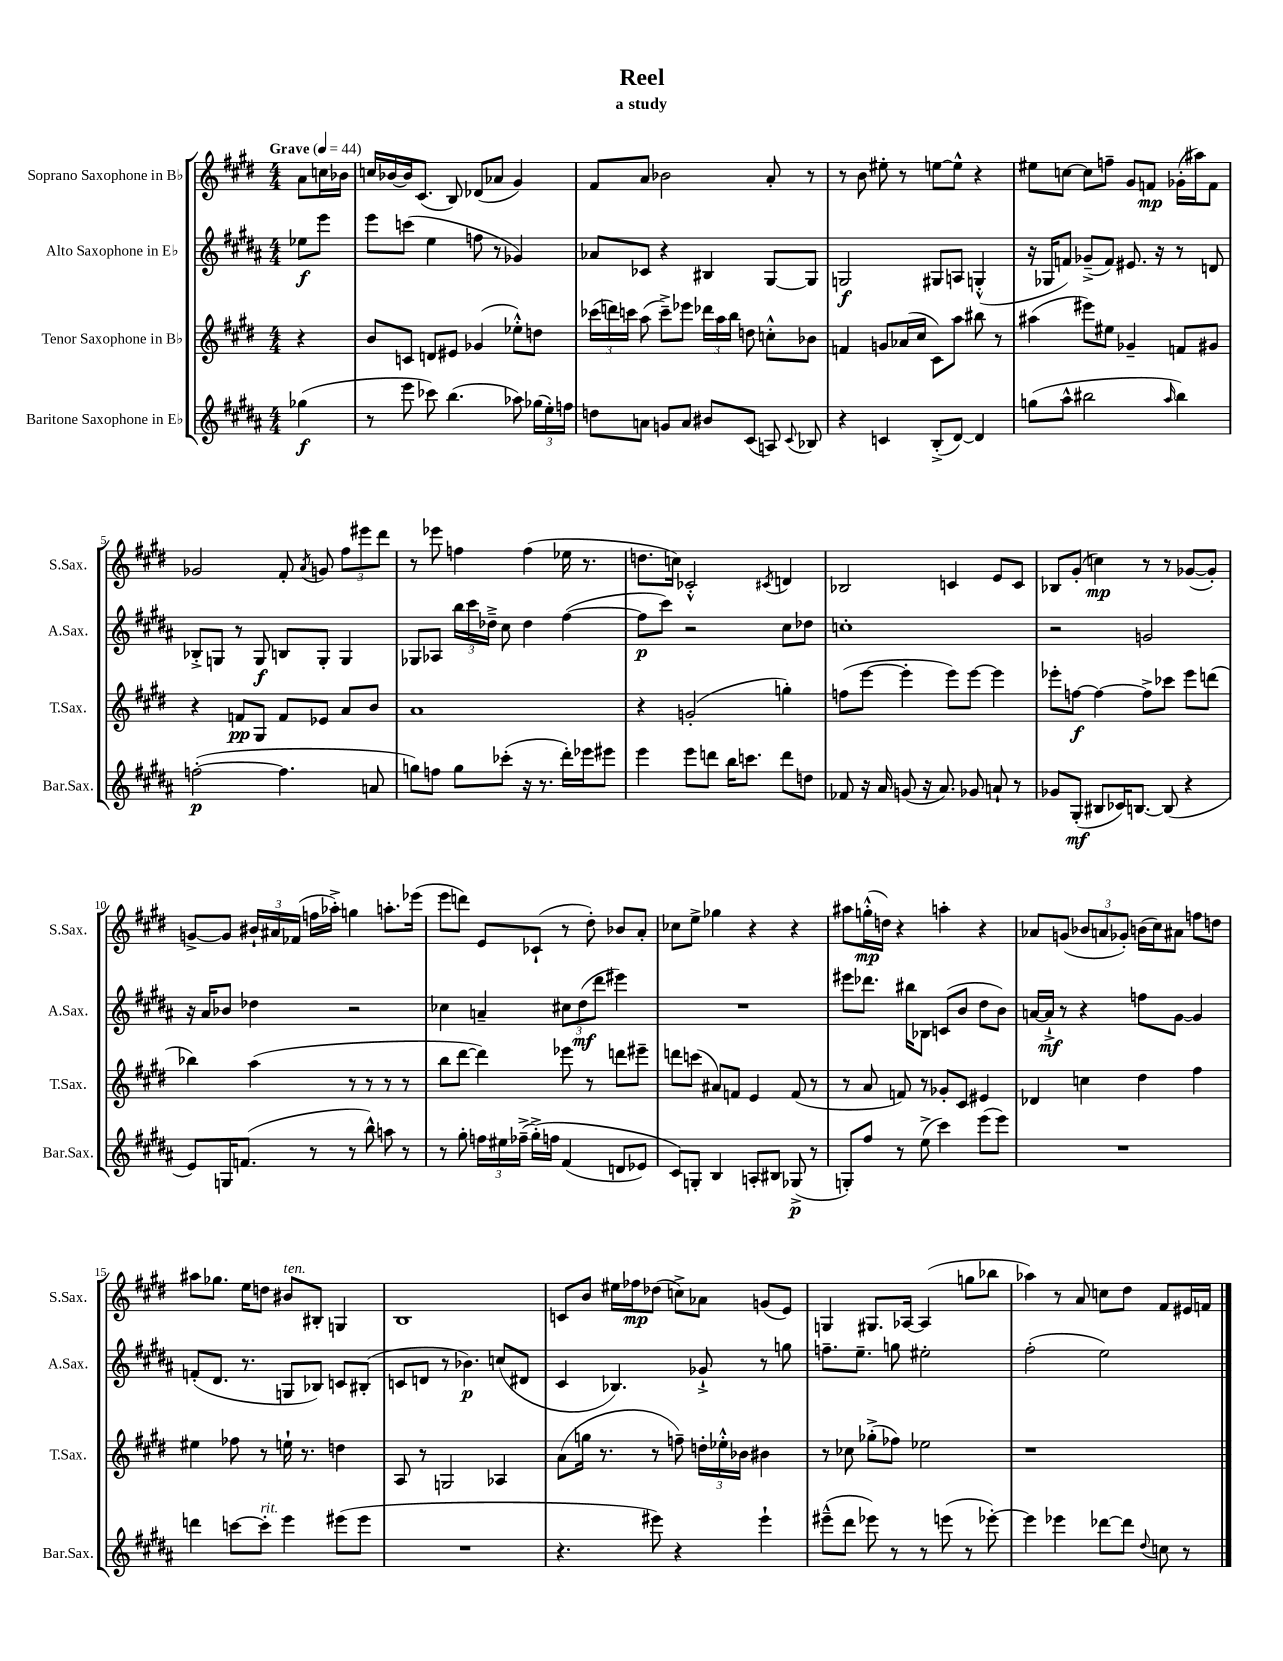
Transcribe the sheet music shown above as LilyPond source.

\header { title = "Reel" subtitle = "a study" }
<<
\new StaffGroup <<
\new Staff = "s0" \with { instrumentName = "Soprano Saxophone in Bb" shortInstrumentName = "S.Sax." } {
    \clef treble \key e \major \numericTimeSignature \time 4/4 \partial 4 \tempo "Grave" 4 = 44
    \autoBeamOff a'8[ c''16 bes'16] |
    c''16[ bes'16~ bes'16 cis'8.]( b8) des'8[( aes'8] gis'4) |
    fis'8[ a'8] bes'2 a'8-. r8 |
    r8 b'8 eis''8-. r8 e''8[~ e''8]-^ r4 |
    eis''8[ c''8]~ c''8[ f''8]-- gis'8[ f'8]\mp ges'16[-.( ais''16) f'8] |
    ges'2 fis'8-. \acciaccatura { a'8 } g'8 \tuplet 3/2 { fis''8[ eis'''8 dis'''8] } |
    r8 ees'''8 f''4 f''4( ees''16 r8. |
    d''8.[ c''16]) ces'2-.-^ \acciaccatura { cis'8 } d'4 |
    bes2 c'4 e'8[ c'8] |
    bes8[ gis'8]-.( c''4\mp) r8 r8 ges'8[~( ges'8]-.) |
    g'8[~-> g'8] \tuplet 3/2 { bis'16[-! ais'16 fes'16]( } f''16[ aes''16]-.->) g''4 a''8.[-. ees'''16]( |
    e'''8[ d'''8]) e'8[ ces'8]-!( r8 dis''8-.) bes'8[ a'8]-. |
    ces''8[ e''8]-> ges''4 r4 r4 |
    ais''8[ g''16-.-^\mp( d''16]) r4 a''4-. r4 |
    aes'8[ g'8]( \tuplet 3/2 { bes'8[ a'8 ges'8]-.) } b'16[( cis''16) ais'8] f''8[ d''8] |
    ais''8[ ges''8.] e''16[ d''8] bis'8[^\markup { \italic "ten." } bis8]-. g4 |
    b1 |
    c'8[ b'8] eis''16[ fes''16\mp des''8]( c''8[->) aes'8] g'8[( e'8]) |
    g4 gis8.[ aes16]~ aes4( g''8[ bes''8] |
    aes''4) r8 a'8 c''8[ dis''8] fis'8[ eis'16 f'16] \bar "|." |
}
\new Staff = "s1" \with { instrumentName = "Alto Saxophone in Eb" shortInstrumentName = "A.Sax." } {
    \clef treble \key b \major \numericTimeSignature \time 4/4 \partial 4
    \autoBeamOff ees''8[\f e'''8] |
    e'''8[ c'''8]( e''4 f''8 r8 ges'4) |
    aes'8[ ces'8] r4 bis4 gis8[~ gis8] |
    g2\f gis8[ a8] g4-.-^( |
    r16 ges16[ f'8]) ges'8[--->( f'8]) eis'8. r16 r8 d'8 |
    bes8[-.-> g8] r8 g8\f b8[ g8]-. g4 |
    ges8[ aes8] \tuplet 3/2 { b''16[ cis'''16 des''16]---> } cis''8 des''4 fis''4~( |
    fis''8[\p cis'''8]) r2 cis''8[ des''8] |
    c''1-. |
    r2 g'2 |
    r16 ais'16[ bes'8] des''4 r2 |
    ces''4 a'4-- \tuplet 3/2 { cis''8[ dis''8\mf( dis'''8] } eis'''4) |
    R1 |
    eis'''8[ des'''8.] bis''16[ bes8] c'8[( b'8] dis''8[ b'8]) |
    a'16[~ a'16]-!->\mf r8 r4 f''8[ gis'8]~ gis'4 |
    f'8[-.( dis'8.] r8. g8[ bes8]) c'8[ bis8]-.( |
    c'8[ d'8] r8 bes'4.\p) c''8[( dis'8] |
    cis'4 bes4.) ges'8-!-> r8 g''8 |
    f''8.[-- e''8.]-- g''8 eis''2-. |
    fis''2-.( e''2) \bar "|." |
}
\new Staff = "s2" \with { instrumentName = "Tenor Saxophone in Bb" shortInstrumentName = "T.Sax." } {
    \clef treble \key e \major \numericTimeSignature \time 4/4 \partial 4
    \autoBeamOff r4 |
    b'8[ c'8] d'8[ eis'8] ges'4( ees''8[-.-^) d''8] |
    \tuplet 3/2 { ces'''16[( d'''16) c'''16] } a''8( c'''8[--->) ees'''8] \tuplet 3/2 { des'''16[ a''16 b''16] } d''8 c''8[-.-^ bes'8] |
    f'4 g'8[ aes'16( cis''16] cis'8[) a''8] bis''8 r8 |
    ais''4( eis'''8[) eis''8] ges'4-- f'8[ gis'8] |
    r4 f'8[\pp gis8] f'8[ ees'8] a'8[ b'8] |
    a'1 |
    r4 g'2-.( g''4-.) |
    f''8[( e'''8]~ e'''4-. e'''8[) e'''8]~ e'''4 |
    ees'''8[-. f''8]~\f f''4~ f''8[-> ces'''8] ees'''8[ d'''8]( |
    bes''4) a''4( r8 r8 r8 r8 |
    b''8[ dis'''8]~ dis'''4) ees'''8 r8 d'''8[ eis'''8]-- |
    d'''8[ c'''8]( ais'8[) f'8] e'4 f'8( r8 |
    r8 a'8 f'8) r8 ges'8[-. cis'8] eis'4 |
    des'4 c''4 dis''4 fis''4 |
    eis''4 fes''8 r8 e''16-! r8. d''4 |
    a8 r8 g2 aes4 |
    a'8[( g''16] r8. r8 f''8--) \tuplet 3/2 { d''16[-. ees''16-.-^ bes'16] } bis'4 |
    r8 ces''8 ges''8[-.->( fes''8]) ees''2 |
    r1 \bar "|." |
}
\new Staff = "s3" \with { instrumentName = "Baritone Saxophone in Eb" shortInstrumentName = "Bar.Sax." } {
    \clef treble \key b \major \numericTimeSignature \time 4/4 \partial 4
    \autoBeamOff ges''4\f( |
    r8 e'''8 ces'''8) b''4.( aes''8) \tuplet 3/2 { ges''16[( e''16-.) f''16] } |
    d''8[ a'8] g'8[ a'8] bis'8[ cis'8]( a8) \appoggiatura { cis'8 } bes8 |
    r4 c'4 b8[-.->( dis'8]~) dis'4 |
    g''8[( ais''8]-^ bis''2 \grace { ais''16 } bis''4) |
    f''2~-.\p( f''4. a'8 |
    g''8[) f''8] g''8[ ces'''8]-.( r16 r8. dis'''16[-.) ees'''16 eis'''8] |
    e'''4 e'''8[ d'''8] b''16[ c'''8.] d'''8[ d''8] |
    fes'8 r16 ais'16 g'8( r16 ais'8.) ges'8 a'8-! r8 |
    ges'8[ gis8]-.\mf( bis8[ ces'16) b8.]~ b8( r4 |
    e'8[) g16 f'8.]( r8 r8 b''8-^) a''8 r8 |
    r8 gis''8-. \tuplet 3/2 { f''16[ eis''16 fes''16]--->( } gis''16[-.->)\( f''16] fis'4( d'8[ ees'8]) |
    cis'8[\) g8]-. b4 a8[-. bis8] ges8->\p( r8 |
    g8[-.) fis''8] r8 e''8->( cis'''4) e'''8[( e'''8]) |
    R1 |
    d'''4 c'''8[~ c'''8]-.^\markup { \italic "rit." } e'''4 eis'''8[( eis'''8] |
    R1 |
    r4. eis'''8) r4 eis'''4-! |
    eis'''8[---^( dis'''8] ees'''8) r8 r8 e'''8( r8 ees'''8~-.) |
    ees'''4 ees'''4 des'''8[~ des'''8] \appoggiatura { dis''8 } c''8 r8 \bar "|." |
}
>>
>>
